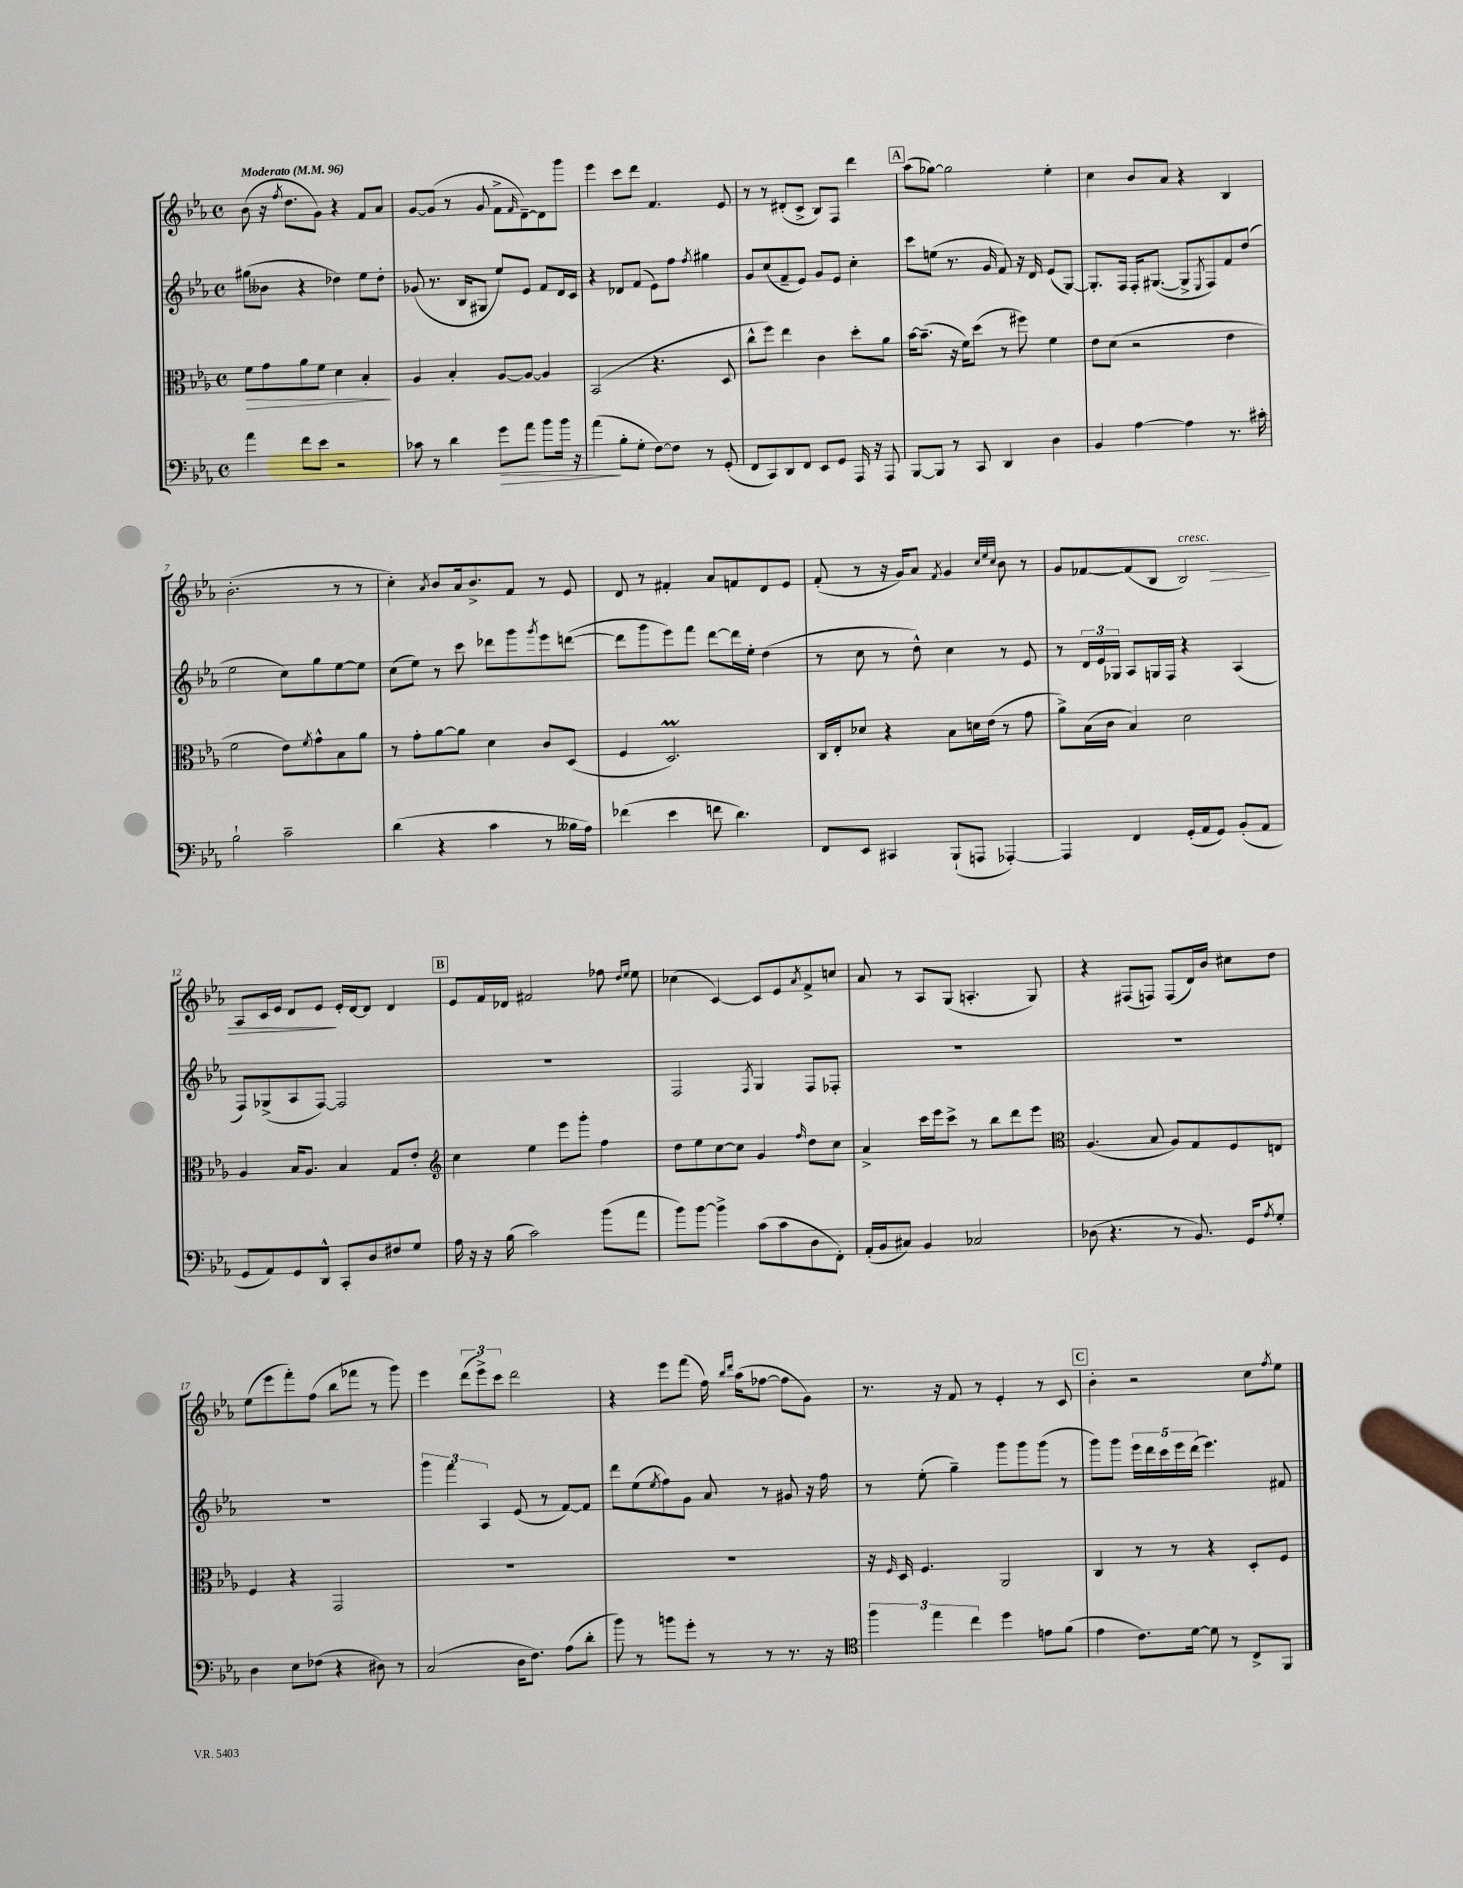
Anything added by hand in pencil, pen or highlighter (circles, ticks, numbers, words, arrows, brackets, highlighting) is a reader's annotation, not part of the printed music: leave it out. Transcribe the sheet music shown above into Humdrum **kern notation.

**kern	**dynam	**kern	**dynam	**kern	**kern	**dynam
*part4	*part4	*part3	*part3	*part2	*part1	*part1
*staff4	*staff4	*staff3	*staff3	*staff2	*staff1	*staff1
*clefF4	*	*clefC3	*	*clefG2	*clefG2	*
*k[b-e-a-]	*	*k[b-e-a-]	*	*k[b-e-a-]	*k[b-e-a-]	*
*M4/4	*	*M4/4	*	*M4/4	*M4/4	*
*met(c)	*	*met(c)	*	*met(c)	*met(c)	*
*MM96	*	*MM96	*	*MM96	*MM96	*
=1	=1	=1	=1	=1	=1	=1
!	!	!	!	!	!LO:TX:a:B:t=Moderato	!
!	!	!	!LO:HP:b	!	!	!
4a-\	.	8f\L	>	(8gg#X\L	(8b-\	.
.	.	8g\	.	8b--X\J	16r	.
.	.	.	.	.	8qff/	.
.	.	.	.	.	8.dd\L	.
8f\L	.	8a-\	.	4r	.	.
8e-\J	.	8f\J	.	.	8g\J)	.
2r	.	4d\	.	4dd-X\)	4r	.
.	.	4B-'/	.	8ee-\L	8f/L	.
.	.	.	.	8dd-'\J	8a-/J	.
.	.	.	]	.	.	.
=2	=2	=2	=2	=2	=2	=2
8c-X\	.	4A-/	.	(8g-X/	[8g/L	.
8r	.	.	.	8.r	(8g/J]	.
4d\	.	4B-'/	.	.	8r	.
.	.	.	.	16B-/KL	.	.
.	.	.	.	8G#X/J	8g/	.
!	!LO:HP:b	!	!	!	!	!
8g\L	>	[8A-/L	.	8ee-/L)	8f^\L	.
.	.	.	.	.	16qqf/	.
8a-\J	.	8A-/J_	.	8e-/J	[8d~\)	.
8b-\L	.	4A-/]	.	8f/L	8d\]	.
16b-\Jk	.	.	.	16d/L	8ggg\J	.
16r	.	.	.	16c/JJ	.	.
=3	=3	=3	=3	=3	=3	=3
(4a-\	.	(2BB-/	.	4r	4eee-\	.
8B-'\L	]	.	.	8d-X/L	8ccc\L	.
8G'\J	.	.	.	(8f/J	8ddd\J	.
[8F\L)	.	4.r	.	8e-\L)	4.f/	.
8F\J]	.	.	.	8ff\J	.	.
.	.	.	.	8qff/	.	.
8r	.	.	.	4gg#X\	.	.
(8GG'/	.	8D/	.	.	8e-/	.
=4	=4	=4	=4	=4	=4	=4
8FF/L	.	8cc^^\L	.	8g/L	8r	.
8CC/)	.	8ff\J)	.	(8cc/	8r	.
8DD/	.	4ee-\	.	8f~/	(8d#X'/L	.
8FF/J	.	.	.	8e-/J)	8c^/J	.
8EE-/L	.	4c\	.	8g/L	8B-/L)	.
8GG/J	.	.	.	8e-/J	8F/J	.
16AAA-/	.	8dd'\L	.	4cc'\	4ddd\	.
16r	.	.	.	.	.	.
8AAA-/	.	8a-\J	.	.	.	.
!!LO:REH:place=s1:t=A
=5	=5	=5	=5	=5	=5	=5
[8BBB-/L	.	[16b-\KL	.	8ccc\L	(8aa-\L	.
.	.	(8.b-~\J]	.	.	.	.
8BBB-/J]	.	.	.	(8een\J	[8gg-X\J)	.
8r	.	16r	.	8.r	2gg-\]	.
.	.	16f\KL)	.	.	.	.
8CC/	.	(8dd\J	.	.	.	.
.	.	.	.	16g/	.	.
4DD/	.	8r	.	8f/)	.	.
.	.	8ff#X\)	.	16r	.	.
.	.	.	.	16d/	.	.
4D\	.	4f\	.	(8e-/L	4ee-'\	.
.	.	.	.	[8G/J)	.	.
=6	=6	=6	=6	=6	=6	=6
4BB-/	.	8e-\L	.	8.G'/L]	4cc\	.
.	.	(8d\J	.	.	.	.
.	.	.	.	16F/Jk	.	.
[4A-\	.	2r	.	16F'/KL	8b-/L	.
.	.	.	.	([8.G#X/J	.	.
.	.	.	.	.	8a-/J	.
4A-\]	.	.	.	8G#^/L]	4r	.
.	.	.	.	8qE-/	.	.
.	.	.	.	8F/)	.	.
8.r	.	4e-\	.	8f/	4B-/	.
.	.	.	.	(8dd/J	.	.
16c#X'\	.	.	.	.	.	.
!!LO:LB:g=z
=7	=7	=7	=7	=7	=7	=7
2B-`\	.	2f\	.	2ee-\	(2.b-'\	.
2c~\	.	8e-\L)	.	8cc\L)	.	.
.	.	8qf/	.	.	.	.
.	.	8g^^\	.	8gg\	.	.
.	.	8B-\	.	[8ee-\	8r	.
.	.	8a-\J	.	8ee-\J]	8r	.
=8	=8	=8	=8	=8	=8	=8
(4d\	.	8r	.	(8cc\L	4cc'\)	.
.	.	8g'\L	.	8ee-\J)	.	.
.	.	.	.	.	8qa-/	.
4r	.	[8a-\	.	8r	8b-/L	.
.	.	8a-\J]	.	8ccc\	16a-/k	.
.	.	.	.	.	8.b-^/	.
4c\	.	4d\	.	8ddd-X\L	.	.
.	.	.	.	8ggg\	8f/J	.
.	.	.	.	8qggg/	.	.
8r	.	8c/L	.	8eee-\	8r	.
16B--X\LL	.	(8D/J	.	([8dddn\J	8e-/	.
16A-\JJ)	.	.	.	.	.	.
=9	=9	=9	=9	=9	=9	=9
(4f-X\	.	4F/	.	8ddd\L]	8d/	.
.	.	.	.	8ggg\	8r	.
4e-\	.	2.Dm/)	.	8eee-\)	4f#X'/	.
.	.	.	.	8fff\J	.	.
8fn\	.	.	.	[8ddd\L	8a-/L	.
4.d\)	.	.	.	16ddd\L]	8fn/	.
.	.	.	.	16ee-'\JJ	.	.
.	.	.	.	(4dd\	8d/	.
.	.	.	.	.	8e-/J	.
=10	=10	=10	=10	=10	=10	=10
8FF/L	.	16C/LL	.	8r	(8f'/	.
.	.	16E-'/J	.	.	.	.
8EE-/J	.	8d-X/J	.	8cc\	8r	.
4CC#X/	.	4r	.	8r	16r	.
.	.	.	.	.	16g/KL)	.
.	.	.	.	8dd^^\)	8a-/J	.
.	.	.	.	.	8qf/	.
(8BBB-`/L	.	8B-\L	.	4cc\	4g/	.
8AAAn/J	.	16dn\L	.	.	.	.
.	.	(16e-\JJ	.	.	.	.
.	.	.	.	.	32qqcc/LLL	.
.	.	.	.	.	32qqee-/	.
.	.	.	.	.	32qqcc/JJJ	.
[4AAA-X'/)	.	8r	.	8r	8b-\	.
.	.	8g\	.	8e-/	8r	.
=11	=11	=11	=11	=11	=11	=11
4AAA-/]	.	8a-^\L)	.	8r	8g/L	.
.	.	(16B-\L	.	24d/LL	[8f-X/	.
.	.	.	.	24e-/	.	.
.	.	16c\JJ	.	.	.	.
.	.	.	.	24G-X/JJ	.	.
4FF/	.	4B-/)	.	8A-/L	(8f-/]	.
.	.	.	.	16Gn/L	8B-/J	.
.	.	.	.	16F/JJ	.	.
!	!	!	!	!	!LO:TX:a:i:t=cresc.	!
!	!	!	!	!	!	!LO:HP:b
(16GG'/LL	.	2d\	.	4r	2B-/)	>
16AA-/J	.	.	.	.	.	.
8GG/J)	.	.	.	.	.	.
(8BB-'/L	.	.	.	(4A-/	.	.
8AA-/J	.	.	.	.	.	.
!!LO:LB:g=z
=12	=12	=12	=12	=12	=12	=12
8GG/L	.	4A-/	.	8F/L)	8A-/L	.
8AA-/)	.	.	.	(8G-X^/	16c/L	.
.	.	.	.	.	16e-/JJ	.
8GG/	.	16B-/KL	.	8A-/	8d/L	.
.	.	8.A-/J	.	.	.	.
8DD^^/J	.	.	.	[8F/J)	8e-/J	.
8CC'/L	.	4B-/	.	2F/]	16e-'/LL	]
.	.	.	.	.	[16d/J	.
8D/	.	.	.	.	8d/J]	.
8F#X/	.	8G/L	.	.	4d/	.
8G/J	.	8e-'/J	.	.	.	.
!!LO:REH:place=s1:t=B
=13	=13	=13	=13	=13	=13	=13
*	*	*clefG2	*	*	*	*
16A-\	.	4cc\	.	1r	8e-/L	.
16r	.	.	.	.	.	.
16r	.	.	.	.	16f/L	.
(16B-\	.	.	.	.	16d-X/JJ	.
2c\)	.	4ee-\	.	.	2f#X/	.
.	.	8eee-\L	.	.	.	.
.	.	8ggg'\J	.	.	.	.
(8b-\L	.	4ff\	.	.	8ff-X\	.
.	.	.	.	.	16qqdd/LL	.
.	.	.	.	.	16qqee-/JJ	.
8a-\J	.	.	.	.	8ee-\	.
=14	=14	=14	=14	=14	=14	=14
8b-\L)	.	8dd\L	.	2F/	(4cc-X\	.
[8b-\J	.	8ee-\	.	.	.	.
4b-^\]	.	[8cc\	.	.	[4c/)	.
.	.	8cc\J]	.	.	.	.
.	.	.	.	8qF/	.	.
(8c\L	.	4g/	.	4G/	8c/L]	.
8c\	.	.	.	.	8e-/	.
.	.	16qqff/	.	.	8qa-/	.
8D\	.	8dd\L	.	8F/L	8f^/	.
8FF'\J)	.	8cc\J	.	8F-X'/J	8ccn/J	.
=15	=15	=15	=15	=15	=15	=15
(16AA-'/LL	.	4a-^/	.	1r	8a-/	.
16BB-/J	.	.	.	.	.	.
8C#X/J)	.	.	.	.	8r	.
4BB-/	.	16ccc\LL	.	.	8A-/L	.
.	.	16eee-\J	.	.	.	.
.	.	8ccc^\J	.	.	(8G/J	.
2C-X/	.	8r	.	.	4.An'/	.
.	.	8bb-\L	.	.	.	.
.	.	8ddd\	.	.	.	.
.	.	8eee-\J	.	.	8G/)	.
=16	=16	=16	=16	=16	=16	=16
*	*	*clefC3	*	*	*	*
(8D-X\	.	(4.A-/	.	1r	4r	.
4.r	.	.	.	.	.	.
.	.	.	.	.	(8F#X/L	.
.	.	8B-/	.	.	8Fn/J)	.
8r	.	8A-/L)	.	.	(8F/L	.
8.BB-/)	.	8G/	.	.	16d/L)	.
.	.	.	.	.	16b-/JJ	.
.	.	8F/	.	.	8cc#X\L	.
16GG/KL	.	.	.	.	.	.
8qA-/	.	.	.	.	.	.
8G'/J	.	8En/J	.	.	8dd\J	.
!!LO:LB:g=z
=17	=17	=17	=17	=17	=17	=17
4D\	.	4F/	.	1r	(8ee-\L	.
.	.	.	.	.	8eee-\	.
8E-\L	.	4r	.	.	8fff'\)	.
(8F-X\J	.	.	.	.	(8ff\J	.
4r	.	2GG/	.	.	8bb-\L	.
.	.	.	.	.	8fff-X\J	.
8D#X\)	.	.	.	.	8r	.
8r	.	.	.	.	8ggg\)	.
=18	=18	=18	=18	=18	=18	=18
(2C/	.	1r	.	6ggg\	4eee-\	.
.	.	.	.	6fff\	.	.
.	.	.	.	.	(12ddd\L	.
.	.	.	.	6A-/	12eee-^\)	.
.	.	.	.	.	12ccc\J	.
16D\KL	.	.	.	(8e-/	2ddd\	.
8.F\J)	.	.	.	.	.	.
.	.	.	.	8r	.	.
(8A-\L	.	.	.	[8f/L)	.	.
8d'\J	.	.	.	8f/J]	.	.
=19	=19	=19	=19	=19	=19	=19
8b-\)	.	1r	.	8ddd\L	4r	.
8r	.	.	.	(8ee-\	.	.
.	.	.	.	8qee-/	.	.
8bn\L	.	.	.	8ff\)	8eee-\L	.
8g'\J	.	.	.	8g\J	(8fff\J	.
8r	.	.	.	8a-/	16ff\)	.
.	.	.	.	.	16qqbb-/LL	.
.	.	.	.	.	16qqddd/JJ	.
.	.	.	.	.	(16aa-\KL	.
8r	.	.	.	8r	[8ff-X\J	.
8.r	.	.	.	8g#X/	8ff-\L]	.
.	.	.	.	16r	8g\J)	.
16r	.	.	.	16ff\	.	.
=20	=20	=20	=20	=20	=20	=20
*clefC4	*	*	*	*	*	*
6ff\	.	16r	.	8r	8.r	.
.	.	16qqF/	.	.	.	.
.	.	16D/	.	.	.	.
.	.	4.F/	.	(8ee-'\	.	.
6ee-\	.	.	.	.	.	.
.	.	.	.	.	16r	.
.	.	.	.	4gg~\)	8f/	.
6cc\	.	.	.	.	.	.
.	.	.	.	.	8r	.
4dd\	.	2AA-/	.	8ggg\L	4e-'/	.
.	.	.	.	8ggg\	.	.
8en\L	.	.	.	(8ggg\J	8r	.
(8f\J	.	.	.	8r	8c/	.
!!LO:REH:place=s1:t=C
=21	=21	=21	=21	=21	=21	=21
4e-\	.	4C/	.	8ggg\L)	4b-'\	.
.	.	.	.	8ggg\J	.	.
8.c\L)	.	8r	.	20eee-\LL	2r	.
.	.	.	.	20ddd\	.	.
.	.	.	.	20ccc\	.	.
.	.	8r	.	.	.	.
.	.	.	.	20eee-\	.	.
[16d\Jk	.	.	.	.	.	.
.	.	.	.	(20ddd\JJ	.	.
8d\]	.	4r	.	4.eee-\)	.	.
8r	.	.	.	.	.	.
8C^/L	.	8D'/L	.	.	8cc\L	.
.	.	.	.	.	8qff/	.
8FF/J	.	8F/J	.	8f#X/	8ee-\J	.
==	==	==	==	==	==	==
*-	*-	*-	*-	*-	*-	*-
